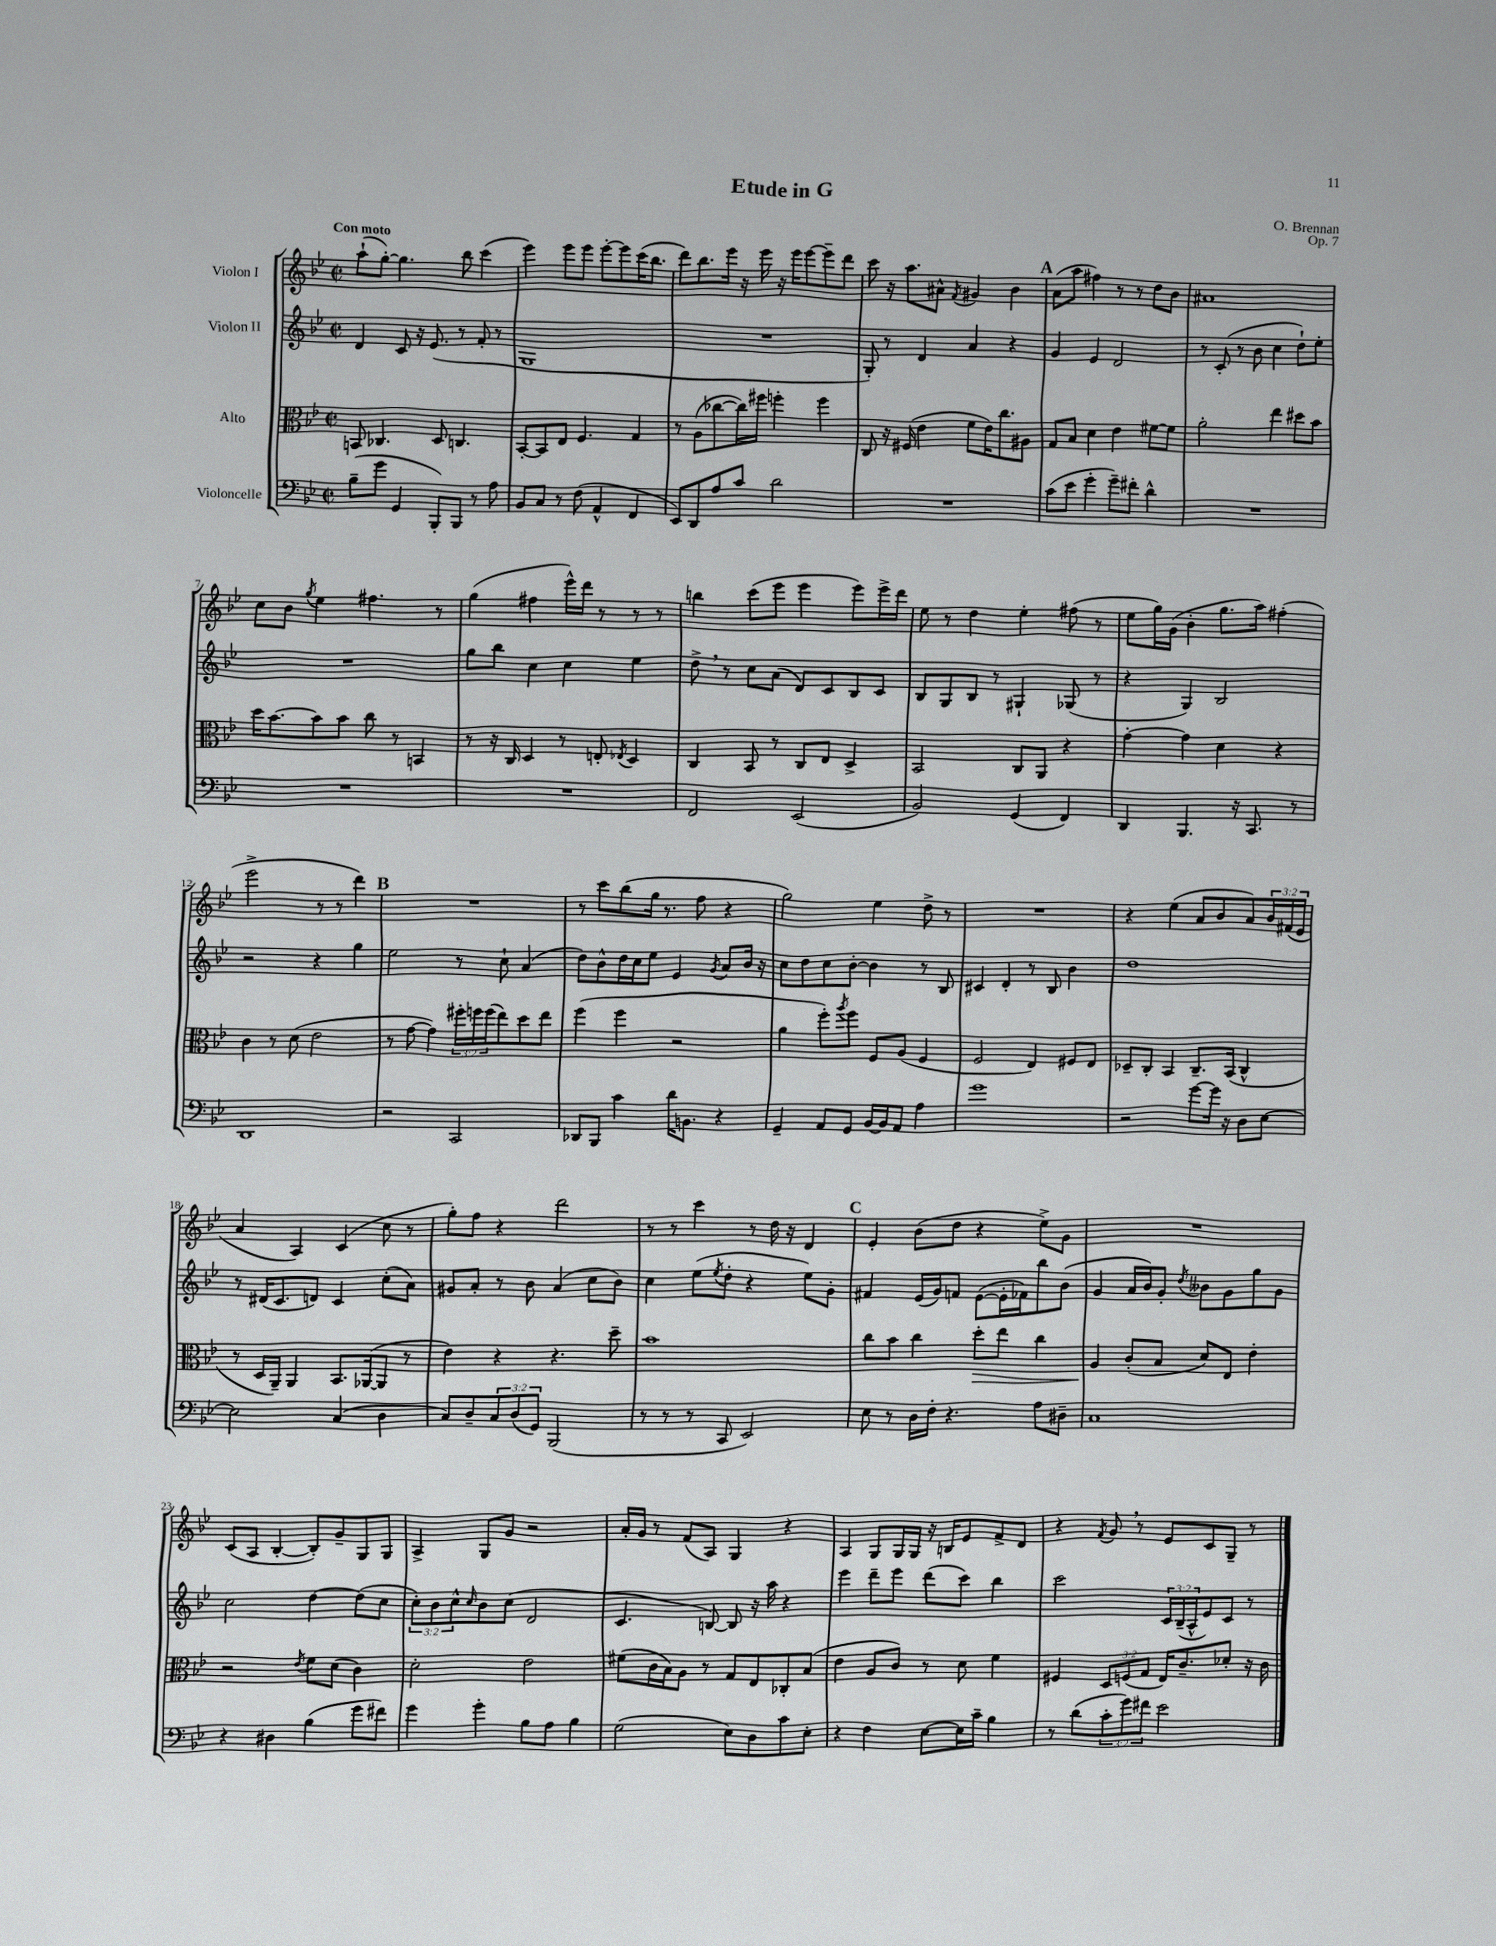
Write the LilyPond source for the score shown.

\header { title = "Etude in G" composer = "O. Brennan" opus = "Op. 7" }
<<
\new StaffGroup <<
\new Staff = "s0" \with { instrumentName = "Violon I" } {
    \clef treble \key bes \major \defaultTimeSignature \time 2/2 \override Staff.TupletNumber.text = #tuplet-number::calc-fraction-text \tempo "Con moto"
    a''8-!( g''8~-.) g''4. bes''8 c'''4( |
    ees'''4) ees'''8 ees'''8 ees'''8~-. ees'''8 c'''16( bes''8. |
    d'''8) bes''8. ees'''16 r16 ees'''16 r16 ees'''16 ees'''8~ ees'''8-- d'''8 |
    c'''8 r16 a''8. ais'8-^ \acciaccatura { f'8 } gis'4 bes'4 |
    \mark \markup { \bold "A" } a'8( a''8 fis''4) r8 r8 d''8 bes'8 |
    ais'1 |
    c''8 bes'8 \acciaccatura { g''8 } ees''4 fis''4. r8 |
    g''4( fis''4 ees'''16-^) d'''16 r8 r8 r8 |
    b''4 c'''8( ees'''8 ees'''4 ees'''8) ees'''16-> d'''16 |
    ees''8 r8 d''4 ees''4-. fis''8( r8 |
    ees''8 g''16) g'16( bes'4-. g''8. a''16) fis''4-.( |
    ees'''2-> r8 r8 d'''4) |
    \mark \markup { \bold "B" } R1 |
    r8 c'''8 bes''8( g''16 r8. f''8 r4 |
    g''2) ees''4 d''8-> r8 |
    R1 |
    r4 ees''4( a'8 bes'8 a'8) \tuplet 3/2 { bes'16 fis'16( ees'16 } |
    a'4 a4) c'4( c''8 r8 |
    g''8-.) f''8 r4 d'''2 |
    r8 r8 c'''4 r8 d''16 r16 d'4 |
    \mark \markup { \bold "C" } ees'4-. bes'8( d''8 r4 ees''8->) g'8 |
    R1 |
    c'8( a8 bes4~-. bes8-.) g'8-- g8 g8 |
    a4-> g8 g'8 r2 |
    a'16-. g'16 r8 f'8( a8) g4 r4 |
    a4 g8 g16 g16 r16 b16 ees'8 f'8-> d'8 |
    r4 \acciaccatura { f'8 } g'8 \breathe r8 ees'8 c'8 g8-- r8 \bar "|." |
}
\new Staff = "s1" \with { instrumentName = "Violon II" } {
    \clef treble \key bes \major \defaultTimeSignature \time 2/2 \override Staff.TupletNumber.text = #tuplet-number::calc-fraction-text
    d'4 c'8 r16 ees'8.( r8 f'8-. r8 |
    g1 |
    R1 |
    g8-.) r8 d'4 a'4 r4 |
    \mark \markup { \bold "A" } g'4 ees'4 d'2 |
    r8 c'8-.( r8 bes'8 c''4 d''8-!) ees''8-. |
    R1 |
    g''8 bes''8 c''4 c''4 ees''4 |
    d''8-> \breathe r8 c''8 a'8( d'8) c'8 bes8 c'8 |
    bes8 g8 bes8 r8 gis4-! ges8( r8 |
    r4 g4) bes2 |
    r2 r4 g''4 |
    \mark \markup { \bold "B" } ees''2 r8 c''8-! a'4( |
    d''8) bes'8-^ d''16 c''16 ees''8 ees'4 \acciaccatura { g'8 } a'8 bes'16 r16 |
    c''8 d''8 c''8 bes'8~-. bes'4 r8 bes8 |
    cis'4 d'4-. r8 bes8 bes'4 |
    d''1 |
    r8 dis'16( c'8. d'8) c'4 c''8-.( a'8) |
    gis'8 a'8-. r8 bes'8 a'4( c''8 bes'8) |
    c''4 ees''8( \acciaccatura { ees''8 } d''8-. r4 ees''8) g'8-. |
    \mark \markup { \bold "C" } fis'4 ees'16( g'16) f'8 ees'8~( ees'16-. fes'16) bes''8 bes'8( |
    g'4 a'16 bes'16) g'8-. \acciaccatura { d''8 } beses'8 g'8 g''8 g'8 |
    c''2 d''4~ d''8( c''8 |
    \tuplet 3/2 { c''8-.) bes'8 c''8-^ } \grace { c''16 } bes'8 c''8( d'2 |
    c'4. b8~) b8 r16 a''16 r4 |
    ees'''4 d'''8-- ees'''8 d'''8( c'''8) bes''4 |
    c'''2 \tuplet 3/2 { c'16 bes16--( a16-^ } ees'8) c'8 r8 \bar "|." |
}
\new Staff = "s2" \with { instrumentName = "Alto" } {
    \clef alto \key bes \major \defaultTimeSignature \time 2/2 \override Staff.TupletNumber.text = #tuplet-number::calc-fraction-text
    b,8 ces4. d8 c4. |
    bes,8~-. bes,8 ees8 f4. g4 |
    r8 a8( ces''8~ ces''16) fis''16 f''4-. f''4 |
    c8 r16 fis16( ees'4 f'8 ees'16) c''8. ais8 |
    \mark \markup { \bold "A" } g8 bes8 d'4 ees'4 fis'8~ fis'8 |
    a'2-. ees''4 dis''8 bes'8 |
    d''16 bes'8.~ bes'8 bes'8 c''8 r8 b,4 |
    r8 r16 c16 d4 r8 e8-. \acciaccatura { ees8 } d4 |
    c4 bes,8 r8 c8 ees8 d4-> |
    bes,2 c8 a,8 r4 |
    g'4~-. g'4 d'4 r4 |
    c'4 r8 d'8( ees'2 |
    \mark \markup { \bold "B" } r8 g'8~ g'4) \tuplet 3/2 { fis''16-. f''16 f''16( } ees''8) d''8 ees''8 |
    f''4( f''4 r2 |
    a'4 f''8-.) \acciaccatura { a''8 } f''8 f8 a8( f4 |
    f2 ees4) fis8 ees8 |
    des8-- c8-. bes,4 c8.-- bes,16( c4-^ |
    r8 d16 a,16--) a,4 bes,8. aes,16~( aes,8 r8 |
    ees'4) r4 r4. d''8-- |
    bes'1 |
    \mark \markup { \bold "C" } c''8 bes'8 c''4 d''8-.\> ees''8 c''4 |
    a4\! c'8-.( bes8 d'8) ees8 ees'4-. |
    r2 \acciaccatura { ees'8 } f'8 d'8( c'4) |
    d'2-. ees'2 |
    fis'8( c'16 bes16) a8 r8 g8 ees8 ces8-. bes8( |
    ees'4 a8 c'8) r8 d'8 f'4 |
    fis4 \tuplet 3/2 { d8 f8( g8 } ees16) c'8.-- des'8-. r16 c'16 \bar "|." |
}
\new Staff = "s3" \with { instrumentName = "Violoncelle" } {
    \clef bass \key bes \major \defaultTimeSignature \time 2/2 \override Staff.TupletNumber.text = #tuplet-number::calc-fraction-text
    bes8--( g'8 g,4 bes,,8-.) bes,,8 r8 a8 |
    bes,8 c8 r8 f8( a,4-^ f,4 |
    ees,8) d,8 a8 c'8 d'2 |
    R1 |
    \mark \markup { \bold "A" } c'8( ees'8 g'4-. g'8--) fis'8-. d'4-^ |
    R1 |
    R1 |
    R1 |
    f,2 ees,2( |
    bes,2) g,4( f,4) |
    d,4 bes,,4. r16 c,8. r8 |
    d,1 |
    \mark \markup { \bold "B" } r2 c,2 |
    des,8 bes,,8 c'4 d'16 b,8. r4 |
    g,4-- a,8 g,8 bes,16~ bes,16 a,8 a4 |
    g'1 |
    r2 g'8~ g'16 r16 d8 ees8~ |
    ees2 c4( d4 |
    c8) d8-- \tuplet 3/2 { c8 d8( g,8) } bes,,2( |
    r8 r8 r8 c,8 ees,2) |
    \mark \markup { \bold "C" } ees8 r8 d16 f16-. r4. a8 dis8-- |
    c1 |
    r4 dis4 bes4( g'8 fis'8) |
    g'4 g'4-. bes8 a8 bes4 |
    g2( ees8) d8 c'8 ees8-. |
    r4 f4 ees8~ ees16 c'16-- bes4 |
    r8 d'8( \tuplet 3/2 { c'8-. g'8) fis'8 } ees'2 \bar "|." |
}
>>
>>
